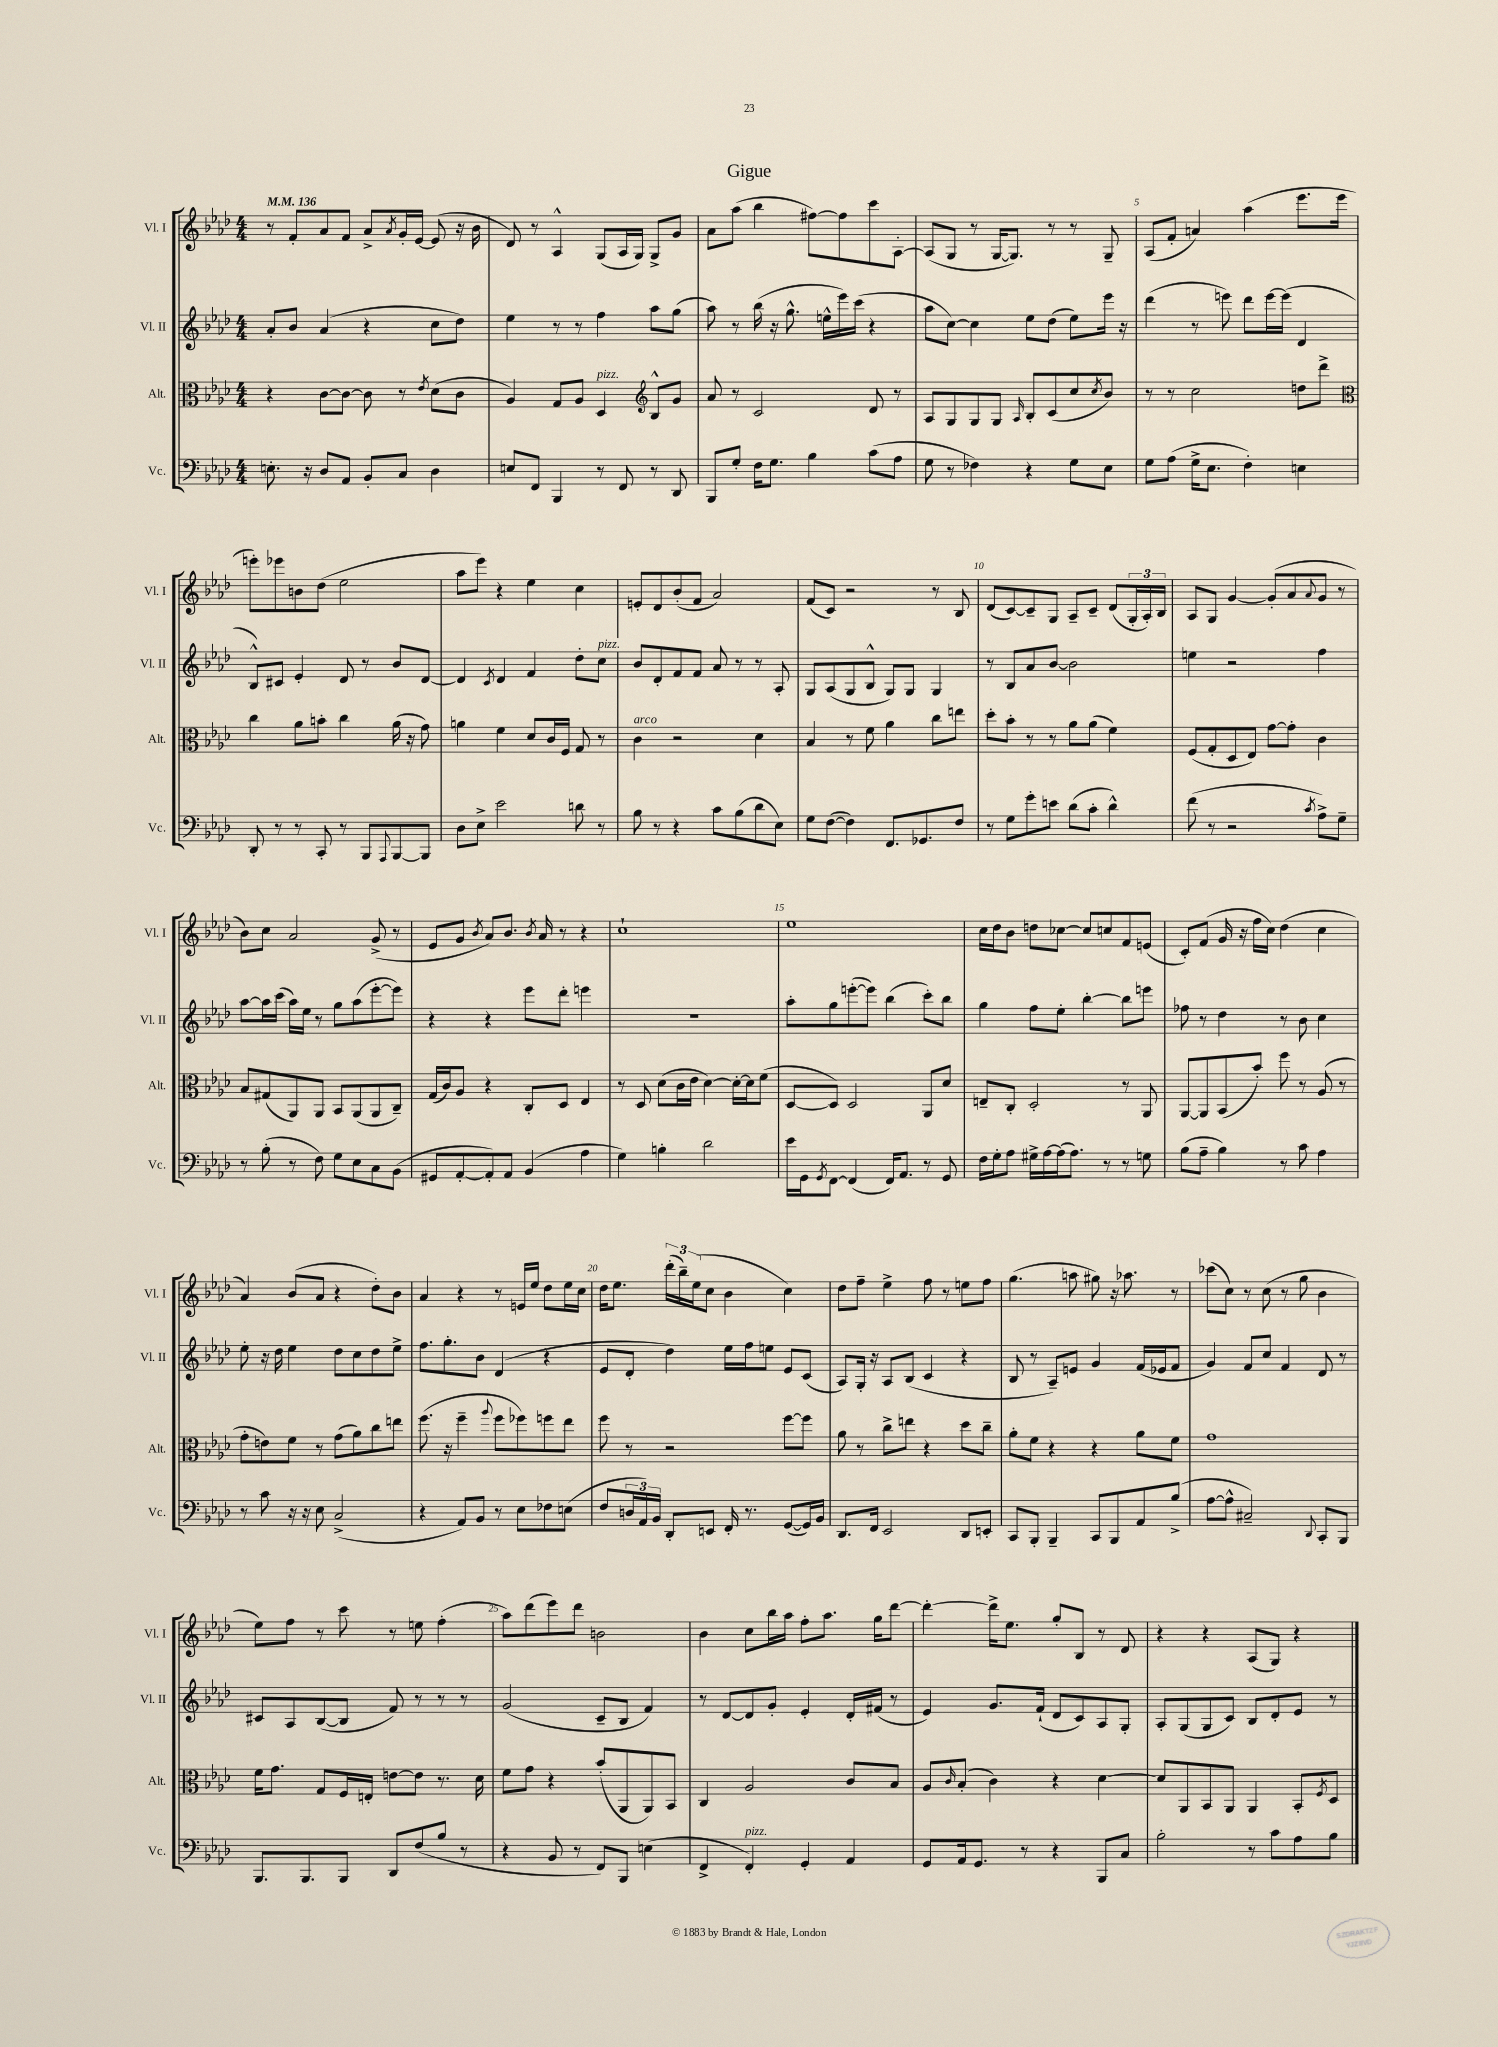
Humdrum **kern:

**kern	**kern	**kern	**kern
*staff4	*staff3	*staff2	*staff1
*clefF4	*clefC3	*clefG2	*clefG2
*k[b-e-a-d-]	*k[b-e-a-d-]	*k[b-e-a-d-]	*k[b-e-a-d-]
*M4/4	*M4/4	*M4/4	*M4/4
*MM136	*MM136	*MM136	*MM136
8.E'	4r	8a-'	8r
.	.	8b-	8f'
16r	.	.	.
8D-	[8c	(4a-	8a-
8AA-	8c_	.	8f
8BB-'	8c]	4r	8a-^
.	.	.	8qa-
8C	8r	.	16g'
.	.	.	[16e-
.	8qe-	.	.
4D-	(8d-	8cc	(8e-]
.	8c	8dd-)	16r
.	.	.	16b-
=	=	=	=
8E	4A-)	4ee-	8d-)
8FF	.	.	8r
4BBB-	8G	8r	4A-^^
.	8A-	8r	.
8r	4D-	4ff	(8G
8FF	.	.	16A-
.	.	.	16G)
*	*clefG2	*	*
8r	8B-^^	8aa-	8G^
8DD-	8g	(8gg	8g
=	=	=	=
8BBB-	8a-	8aa-)	8a-
8G'	8r	8r	(8aa-
16F	2c	(16bb-	4bb-
8.G	.	16r	.
.	.	8.gg^^	.
4B-	.	.	[8ff#)
.	.	16ee^^	.
.	.	16eee-)	8ff#]
.	.	(16ccc	.
(8c	8d-	4r	8ccc
8A-	8r	.	[8A-'
=	=	=	=
8G	8A-	8aa-	(8A-]
8r	8G	[8cc)	8G
4F-)	8G	4cc]	8r
.	8G	.	[16G
.	.	.	8.G])
.	16qqA-	.	.
4r	8B-'	8ee-	.
.	(8c	(8dd-	8r
8G	8cc	8ee-)	8r
.	8qcc	.	.
8E-	8b-)	16eee-	8G~
.	.	16r	.
=	=	=	=
8G	8r	(4ddd-	(8A-
(8A-	8r	.	8f'
16G^	2cc	8r	4a)
8.E-	.	.	.
.	.	8eee)	.
4F')	.	8ddd-	(4aa-
.	.	[16eee	.
.	.	(16eee]	.
4E	8dd	4d-	8.eee-
.	8ddd-^	.	.
.	.	.	16eee-
=	=	=	=
*	*clefC3	*	*
8DD-'	4cc	8B-^^)	8eee')
8r	.	8c#	8eee-
8r	8a-	4e-'	8b
8CC'	8b'	.	(8dd-
8r	4cc	8d-	2ee-
8BBB-	.	8r	.
8qqAAA-	.	.	.
[8BBB-	(16a-	8b-	.
.	16r	.	.
8BBB-]	8g)	[8d-	.
=	=	=	=
8D-	4a	4d-]	8aa-
8E-^	.	.	8eee-)
.	.	8qc	.
2e-	4f	4d-	4r
.	8d-	4f	4ee-
.	16c	.	.
.	16F	.	.
8d	8G	8dd-'	4cc
8r	8r	8cc	.
=	=	=	=
8B-	4c	8b-	8e'
8r	.	8d-'	8d-
4r	2r	8f	(8b-'
.	.	8f	8f
8c	.	8a-	2a-)
(8B-	.	8r	.
8d-	4d-	8r	.
8E-)	.	8A-'	.
=	=	=	=
8G	4B-	8G	(8f
([8F	.	(8A-	8c)
4F])	8r	8G	2r
.	8f	8B-^^	.
8.FF	4a-	8G)	.
.	.	8G	.
8.GG-	.	.	.
.	8cc	4G	8r
8F	8ee	.	8B-
=	=	=	=
8r	8dd-'	8r	(8d-
8G	8b-'	8B-	[8c)
8g'	8r	8a-	8c~]
8e	8r	[8b-	8G
(8d-	8a-	2b-]	8A-~
8c'	(8a-	.	8c~
4d-^^)	4f)	.	(8d-
.	.	.	24G'
.	.	.	24A-')
.	.	.	24B-
=	=	=	=
(8f	(8F	4ee	8A-
8r	8G'	.	8G
2r	8D-	2r	[4g
.	8E-)	.	.
.	[8g	.	(8g']
.	8g']	.	8a-
8qc	.	.	8qqa-
8A-^)	4c	4ff	8g
8G~	.	.	8r
=	=	=	=
8r	8B-	[8aa-	8b-)
(8B-'	(8G#	16aa-]	8cc
.	.	(16ccc	.
8r	8AA-)	16aa-)	2a-
.	.	16ee-	.
8F)	8AA-	8r	.
8G	8BB-	8gg	.
8E-	(8AA-	(8aa-	.
8C	8AA-	[8eee-'	(8g^
(8BB-	8C~)	8eee-])	8r
=	=	=	=
8GG#	(16G	4r	8e-
.	16c)	.	.
[8AA-'	8A-	.	8g
.	.	.	8qb-
8AA-'])	4r	4r	8a-)
8AA-	.	.	8.b-
(4BB-	8C'	8eee-	.
.	.	.	8qb-
.	.	.	16a-
.	8D-	8ddd-'	8r
4A-	4E-	4eee	4r
=	=	=	=
4G)	8r	1r	1cc`
.	8D-	.	.
4B'	(8d-	.	.
.	16c	.	.
.	16e-	.	.
2d-	[4d-)	.	.
.	16d-'_	.	.
.	16d-]	.	.
.	(8f	.	.
=	=	=	=
16e-	[8D-	8aa-'	1ee-
16GG	.	.	.
8qGG	.	.	.
[8FF	8D-])	8gg	.
(4FF]	2D-	([8eee'	.
.	.	8eee])	.
16FF)	.	(4bb-	.
8.AA-	.	.	.
8r	8AA-	8ccc')	.
8GG	8d-	8bb-	.
=	=	=	=
16F	8E~	4gg	16cc
16G'	.	.	16dd-
8A-	8C'	.	8b-
16G#^	2D-'	8ff	8dd
[16A-	.	.	.
(16A-]	.	8ee-'	[8cc-
8.A-)	.	.	.
.	.	[4bb-'	8cc-]
8r	.	.	8cc
8r	8r	8bb-]	8f
8G	8AA-	8eee	(8e
=	=	=	=
(8B-	[8AA-	8ff-	8c')
8A-~	8AA-]	8r	(8f
4B-)	(8BB-	4dd-	16g
.	.	.	16r
.	8b-')	.	16ff
.	.	.	16cc)
8r	8ff	8r	(4dd-
8c	8r	8b-	.
4A-	(8A-	4cc	4cc
.	8r	.	.
=	=	=	=
8r	8g'	8ee-'	4a-)
8c	8e)	16r	.
.	.	16dd-	.
16r	8f	4ee-	(8b-
16r	.	.	.
8E-	8r	.	8a-
(2C^	(8g	8dd-	4r
.	8a-)	8cc	.
.	8cc	8dd-	8dd-')
.	8ee	8ee-^	8b-
=	=	=	=
4r	(8.ff	8.ff	4a-
.	16r	8.gg'	.
8AA-)	4ff~	.	4r
8BB-	.	8b-	.
.	8qqaa-	.	.
8r	8ff	(4d-	8r
8E-	8ff-)	.	16e
.	.	.	16ee-
8F-	8ff	4r	8dd-
(8E	8ee-	.	16ee-
.	.	.	16cc
=	=	=	=
8F	8ff	8e-	16dd-
.	.	.	8.ee-
24D	8r	8d-'	.
24AA-)	.	.	.
24BB-	.	.	.
8DD-'	2r	4dd-)	(24ddd-'
.	.	.	24bb-~)
.	.	.	(24ee-
8EE	.	.	8cc
16FF'	.	16ee-	4b-
8.r	.	16ff	.
.	.	8ee	.
([8GG	[8ff	8e-	4cc)
16GG])	8ff]	(8c	.
16BB-	.	.	.
=	=	=	=
8.DD-	8a-	8A-)	8dd-
.	8r	16G'	8ff~
16FF	.	16r	.
2EE-	8cc^	8A-	4ee-^
.	8ee	(8B-	.
.	4r	4c	8ff
.	.	.	8r
8DD-	8dd-	4r	8ee
8EE'	8cc~	.	8ff
=	=	=	=
8CC	8a-'	8B-	(4.gg
8BBB-'	8f	8r	.
4BBB-~	4r	8A-~)	.
.	.	8e	8aa
8CC	4r	4g	8gg#)
8BBB-	.	.	16r
.	.	.	8.aa-
8AA-	8a-	(16f	.
.	.	16e-	.
(8B-^	8f	8f	8r
=	=	=	=
[8A-	1g	4g)	(8ccc-
8A-^^]	.	.	8cc)
2C#~)	.	8f	8r
.	.	8cc	(8cc
.	.	4f	8r
.	.	.	8gg
8qqDD-	.	.	.
8CC'	.	8d-	4b-
8BBB-	.	8r	.
=	=	=	=
8.BBB-	16f	8c#	8ee-)
.	8.g	.	.
.	.	8A-	8ff
8.BBB-	.	.	.
.	8G	([8B-	8r
8BBB-	16F	8B-]	8ccc
.	16E'	.	.
8DD-	[8e	8f)	8r
(8F	8e]	8r	8ee
8B-	8.r	8r	(4ff'
8r	.	8r	.
.	16d-	.	.
=	=	=	=
4r	8f	(2g	8aa-)
.	8g	.	(8ddd-
8BB-	4r	.	8eee-)
8r	.	.	8ddd-
8FF)	(8b-'	8c~	2b
8BBB-	8AA-	8B-	.
(4E	8AA-)	4f)	.
.	8BB-	.	.
=	=	=	=
4FF^	4C	8r	4b-
.	.	[8d-	.
4FF')	2A-	8d-]	8cc
.	.	8g'	16bb-
.	.	.	16aa-
4GG'	.	4e-'	8ff'
.	.	.	8.aa-
4AA-	8c	16d-'	.
.	.	(16f#	16gg
.	8B-	8r	[8ddd-
=	=	=	=
8GG	8A-	4e-)	4ddd-'_
.	16qqc	.	.
16AA-	(8B-'	.	.
8.GG	.	.	.
.	4c)	8.g	16ddd-^]
.	.	.	8.ee-
8r	.	.	.
.	.	(16f`	.
4r	4r	8d-	8gg'
.	.	8c)	8B-
8BBB-	[4d-	8A-	8r
8C	.	8G'	8d-
=	=	=	=
2B-'	8d-]	8A-'	4r
.	8AA-	(8G	.
.	8BB-	8G	4r
.	8AA-	8c)	.
8r	4AA-	8B-	(8A-
8c	.	8d-'	8G)
8A-	8BB-'	8e-	4r
.	8qF	.	.
8B-	8D-	8r	.
==	==	==	==
*-	*-	*-	*-
